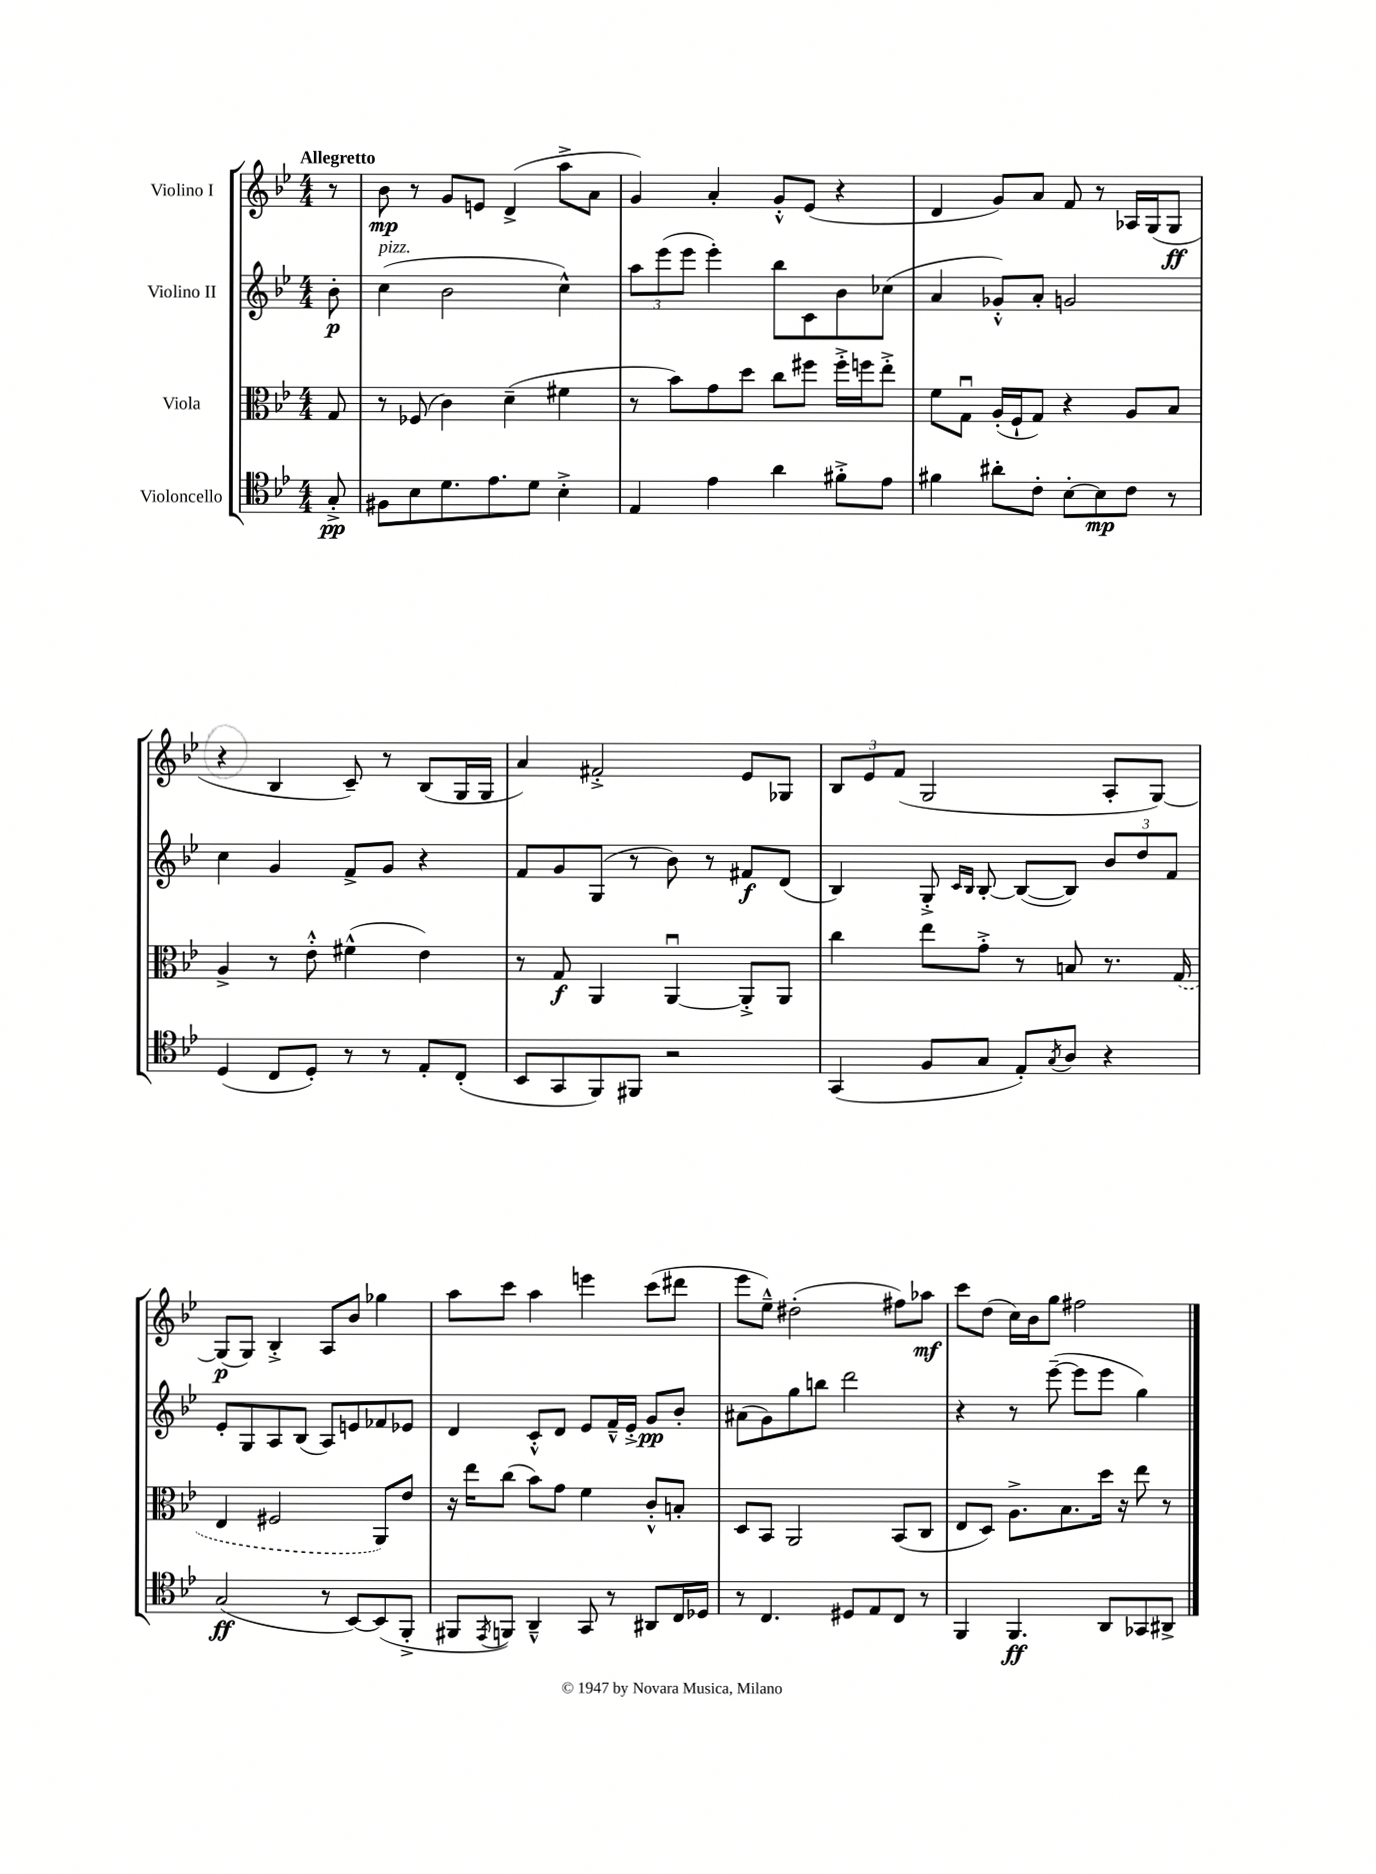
<<
\new StaffGroup <<
\new Staff = "s0" \with { instrumentName = "Violino I" } {
    \clef treble \key bes \major \numericTimeSignature \time 4/4 \partial 8 \tempo "Allegretto"
    r8 |
    bes'8\mp r8 g'8 e'8 d'4->( a''8-> a'8 |
    g'4) a'4-. g'8-.-^ ees'8( r4 |
    d'4 g'8) a'8 f'8 r8 aes16 g16( g8\ff |
    r4 bes4 c'8--) r8 bes8( g16 g16 |
    a'4) fis'2-.-> ees'8 ges8 |
    \tuplet 3/2 { bes8 ees'8 f'8( } g2 a8-. g8~) |
    g8\p( g8) bes4-.-> a8 bes'8 ges''4 |
    a''8 c'''8 a''4 e'''4 c'''8( dis'''8 |
    ees'''8 ees''8---^) dis''2-.( fis''8) aes''8\mf |
    c'''8 d''8( c''16) bes'16 g''8 fis''2 \bar "|." |
}
\new Staff = "s1" \with { instrumentName = "Violino II" } {
    \clef treble \key bes \major \numericTimeSignature \time 4/4 \partial 8
    bes'8-.\p |
    c''4^\markup { \italic "pizz." }( bes'2 c''4-^) |
    \tuplet 3/2 { a''8 ees'''8( ees'''8 } ees'''4-.) bes''8 c'8 bes'8 ces''8( |
    a'4 ges'8-.-^) a'8-. g'2 |
    c''4 g'4 f'8-> g'8 r4 |
    f'8 g'8 g8( r8 bes'8) r8 fis'8\f d'8( |
    bes4) g8-.-> \grace { c'16 bes16 } bes8~-. bes8~( bes8) \tuplet 3/2 { bes'8 d''8 f'8 } |
    ees'8-. g8 a8 bes8( a8) e'8 fes'8 ees'8 |
    d'4 c'8-.-^ d'8 ees'8 f'16---^ ees'16-.-> g'8\pp bes'8-. |
    ais'8( g'8) g''8 b''8 d'''2 |
    r4 r8 ees'''8~--( ees'''8 ees'''8 g''4) \bar "|." |
}
\new Staff = "s2" \with { instrumentName = "Viola" } {
    \clef alto \key bes \major \numericTimeSignature \time 4/4 \partial 8
    g8 |
    r8 fes8( c'4) d'4--( fis'4 |
    r8 bes'8) g'8 d''8 c''8 fis''8 fis''16-.-> f''16 ees''8-.-> |
    f'8 g8\downbow a16-.( f16-! g8) r4 a8 bes8 |
    a4-> r8 ees'8-.-^ fis'4-^( ees'4) |
    r8 g8\f a,4 a,4~\downbow a,8-.-> a,8 |
    c''4 ees''8 g'8-.-> r8 b8 r8. \once \slurDashed g16( |
    ees4 fis2 a,8) ees'8 |
    r16 ees''16 c''8( bes'8) g'8 f'4 c'8-.-^ b8-. |
    d8 bes,8 a,2 bes,8( c8 |
    ees8 d8) a8.-> bes8. d''16 r16 ees''8 r8 \bar "|." |
}
\new Staff = "s3" \with { instrumentName = "Violoncello" } {
    \clef tenor \key bes \major \numericTimeSignature \time 4/4 \partial 8
    g8-.->\pp |
    fis8 bes8 d'8. ees'8. d'8 bes4-.-> |
    ees4 ees'4 a'4 fis'8-.-> ees'8 |
    fis'4 ais'8-. c'8-. bes8~-. bes8\mp c'8 r8 |
    d4( c8 d8-.) r8 r8 ees8-. c8-.( |
    bes,8 g,8 f,8) fis,8 r2 |
    g,4( f8 g8 ees8-.) \acciaccatura { g8 } a8 r4 |
    g2\ff( r8 bes,8~) bes,8( f,8-.-> |
    fis,8 \acciaccatura { ees,8 } f,8) a,4---^ g,8 r8 ais,8 c16 des16 |
    r8 c4. dis8 ees8 c8 r8 |
    f,4 f,4.\ff a,8 ges,8 ais,8-> \bar "|." |
}
>>
>>
\layout { \context { \Score \remove "Bar_number_engraver" } }
